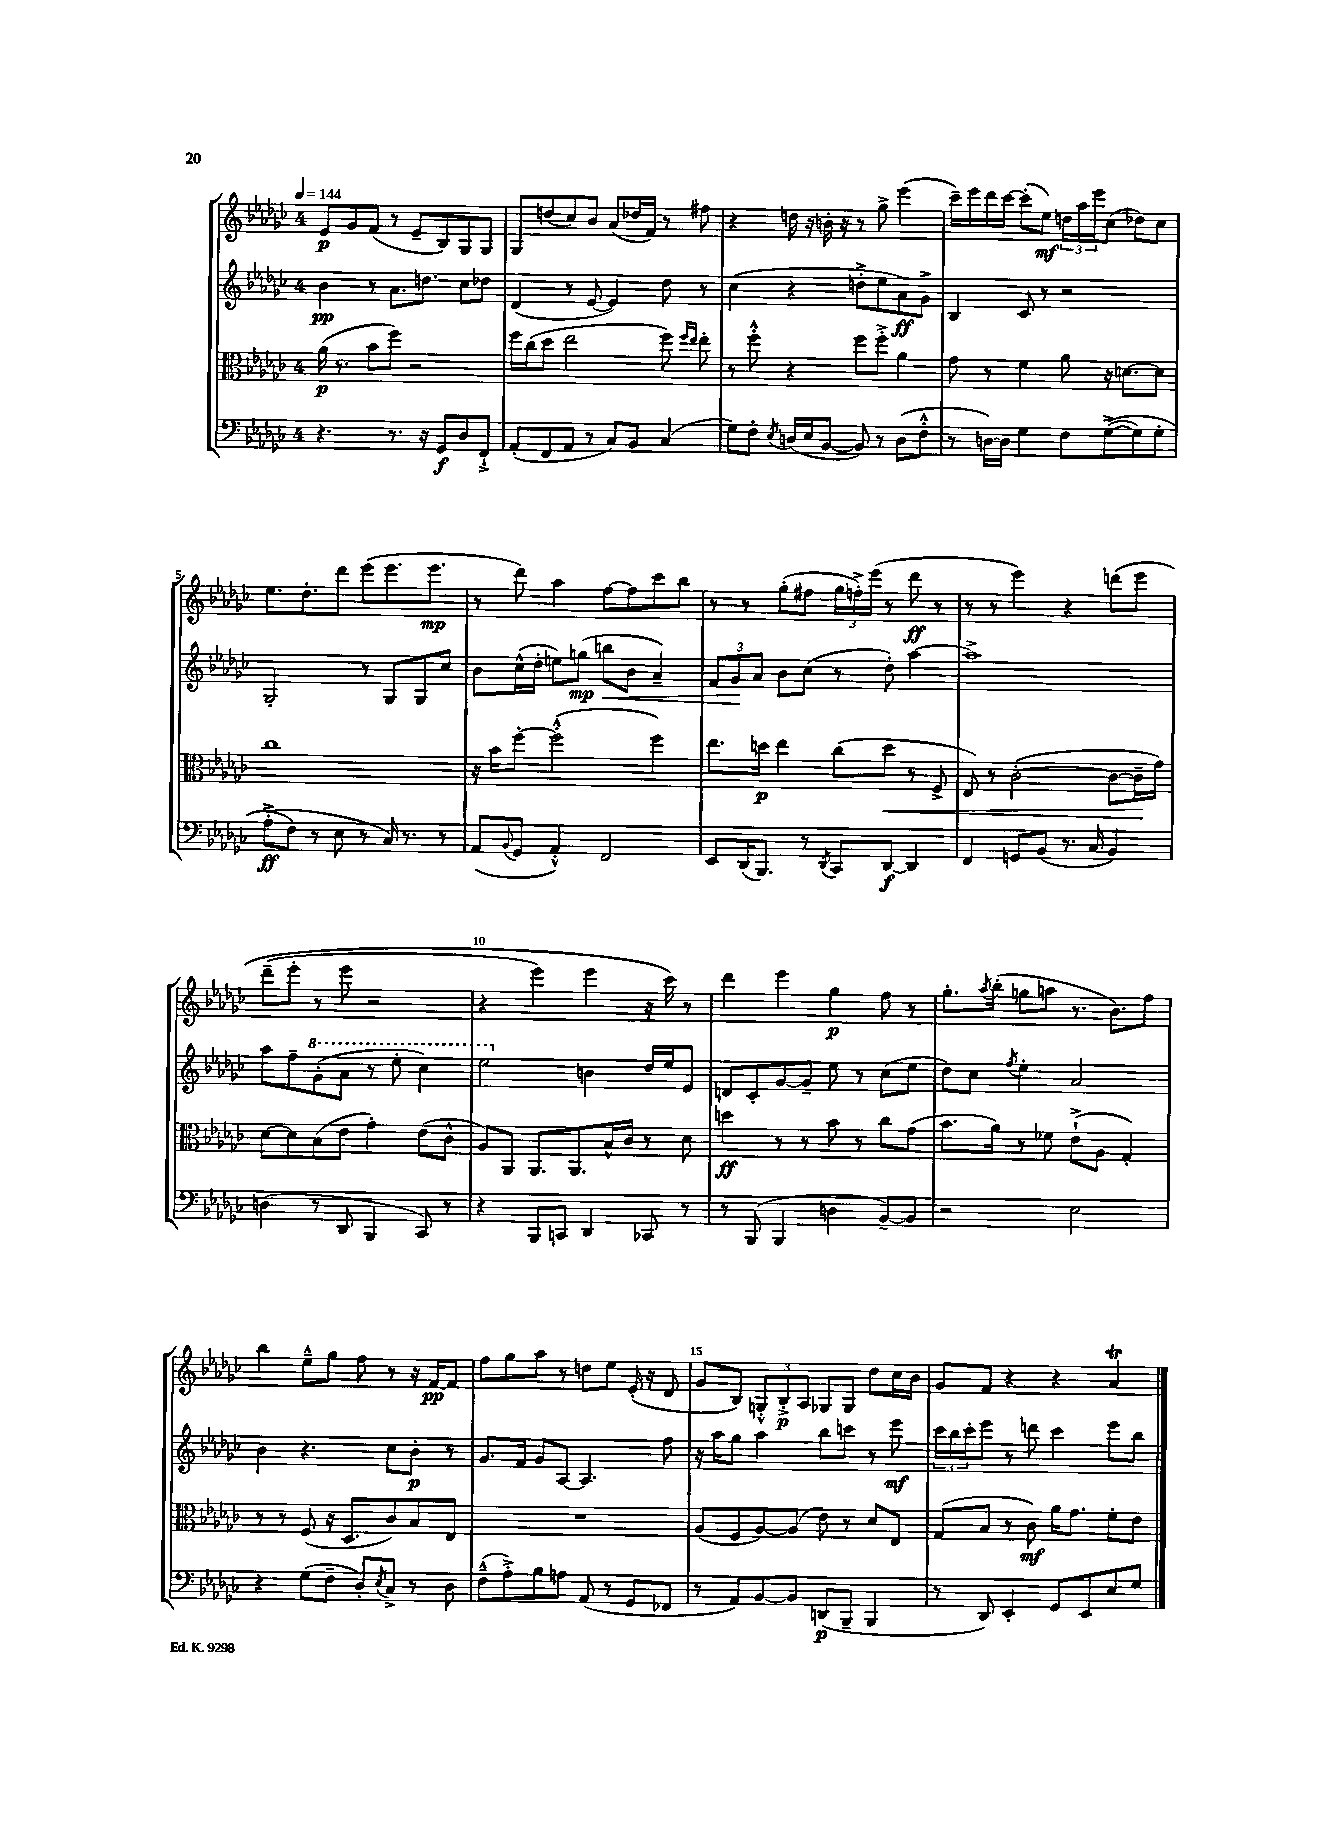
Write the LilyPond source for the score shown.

<<
\new StaffGroup <<
\new Staff = "s0" {
    \clef treble \key ges \major \once \override Staff.TimeSignature.style = #'single-digit \time 4/4 \tempo 4 = 144
    ees'8\p ges'8 f'8( r8 ees'8-- bes8) ges8 ges8 |
    ges8 d''8( ces''8) bes'8 aes'8( des''16 f'16) r8 fis''8 |
    r4 d''16 r16 b'16-. r16 r8 ges''8-> ees'''4( |
    ces'''16--) ees'''16 des'''16 ces'''16~ ces'''8-.( ees''8\mf) \tuplet 3/2 { d''16 aes''16 ees'''16 } ces''8( des''8) ces''8 |
    ees''8. des''8.-. des'''8 ees'''8( ees'''8. ees'''8.\mp |
    r8 des'''8) aes''4 f''8~ f''8 ces'''8 bes''8 |
    r8 r8 ges''8-.( fis''8 \tuplet 3/2 { ges''16 f''16-.->) ees'''16( } r8 des'''8\ff r8 |
    r8 r8 ees'''4) r4 d'''8\( ees'''8 |
    des'''8--( ees'''8-. r8 ees'''8 r2 |
    r4 ees'''4) ees'''4 r16 ces'''16\) r8 |
    des'''4 ees'''4 ges''4\p f''8 r8 |
    ges''8.-. \acciaccatura { aes''8 } bes''16-.( g''8 a''8 r8. bes'8.) f''8 |
    bes''4 ees''8---^ ges''8 f''8 r8 r16 f'16~\pp f'8 |
    f''8 ges''8 aes''8 r8 d''8 ees''8 ees'16-.( r16 des'8 |
    ges'8 bes8) \tuplet 3/2 { g8-.-^ bes8-.->\p aes8 } ges8 ges8 des''8 ces''16 bes'16 |
    ges'8 f'8 r4 r4 aes'4\trill \bar "|." |
}
\new Staff = "s1" {
    \clef treble \key ges \major \once \override Staff.TimeSignature.style = #'single-digit \time 4/4
    bes'4\pp r8 aes'8. d''8. ces''8 des''8 |
    des'4( r8 ees'8~ ees'4) des''8 r8 |
    ces''4( r4 d''8-.-> ees''8 aes'8\ff) ges'8-> |
    bes4 ces'8 r8 r2 |
    ges2-. r8 ges8 ges8 ces''8 |
    bes'8 ces''16-^( des''16-. e''8) g''8\mp( b''8\< bes'8 aes'4--) |
    \tuplet 3/2 { f'8 ges'8\! aes'8 } bes'8 ces''8( r8 des''8-.) aes''4~ |
    aes''1-> |
    aes''8 f''8-- \ottava #1 ges''8-.( aes''8 r8 ees'''8-. ces'''4) |
    ees'''2 \ottava #0 b'4 des''16 ees''16 ees'8 |
    d'8 ces'8-. ges'8~ ges'8-- ees''8 r8 ces''8( ees''8 |
    des''8) ces''8 \acciaccatura { f''8 } ees''4-. aes'2 |
    bes'4 r4. ces''8 bes'8-.\p r8 |
    ges'8. f'16 ges'8 aes8~ aes4. f''8 |
    r16 aes''16 ges''8 aes''4 bes''8 c'''8 r8 ees'''8\mf |
    \tuplet 3/2 { ces'''16 bes''16 ces'''16-. } ees'''8 r8 d'''8 ces'''4 ees'''8 bes''8 \bar "|." |
}
\new Staff = "s2" {
    \clef alto \key ges \major \once \override Staff.TimeSignature.style = #'single-digit \time 4/4
    aes'16\p( r8. bes'8 f''8) r2 |
    f''16 ces''16( des''8 ees''2 f''8) \grace { f''16 ees''16 } ees''8-. |
    r8 f''8-.-^ r4 f''8 f''8-.-> aes'4 |
    ges'8 r8 f'4 aes'8 r16 d'8.~ d'8 |
    ces''1 |
    r16 bes'16 f''8~-. f''2-.-^( f''4) |
    ees''8. d''16\p ees''4 ces''8( d''8\< r8 f8-> |
    ees8) r8 ces'2~-.( ces'8~ ces'16--\! ges'16) |
    des'8~ des'8 bes8( ees'8 ges'4-.) ees'8( ces'8-^ |
    aes8) aes,8 aes,8. aes,8. bes16-^ ces'16 r8 des'8 |
    d''4\ff r8 r8 bes'8 r8 ces''8 ges'8( |
    bes'8. aes'16) r8 fes'8 ees'8-!->( aes8 ges4-.) |
    r8 r8 f8( r16 des8. ces'8) bes8 ees8 |
    R1 |
    aes8( f8 aes8~) aes8( ees'8) r8 des'8 ees8 |
    ges8( bes8 r8 ces'8\mf) aes'16 ges'8. f'8-. ees'8 \bar "|." |
}
\new Staff = "s3" {
    \clef bass \key ges \major \once \override Staff.TimeSignature.style = #'single-digit \time 4/4
    r4. r8. r16 ges,8\f des8 f,8-!-> |
    aes,8-.( f,8 aes,8 r8 ces8) bes,8 ces4( |
    ges8) f8-. \acciaccatura { ees8 } d16( ees16 bes,8~ bes,8) r8 d8( f8-.-^ |
    r8 d16~) d16 ges4 f8 ges8~->(\( ges8) ges8-. |
    aes8-.->\ff( f8\) r8 ees8 r8 ces16) r8. r8 |
    aes,8( \appoggiatura { bes,8 } ges,8 aes,4-.-^) f,2 |
    ees,8 des,16( bes,,8.) r8 \acciaccatura { des,8 } ces,8 des,8~\f des,4 |
    f,4 g,8 bes,8( r8. ces16 bes,4) |
    d4( r8 des,8 bes,,4 ces,8) r8 |
    r4 bes,,8 c,8 des,4 ces,8 r8 |
    r8 bes,,8( bes,,4 d4 bes,8~--) bes,8 |
    r2 ees2 |
    r4 ges8( f8-- des8-.) \acciaccatura { ees8 } ces8-> r8 des8 |
    f8---^( aes8-.->) bes8 a8 aes,8( r8 ges,8 fes,8 |
    r8 aes,8) bes,8~ bes,8 d,8\p( bes,,8-- bes,,4 |
    r8 des,8) ees,4-. ges,8 ees,8 ees8 ges8 \bar "|." |
}
>>
>>
\layout { \context { \Score \override BarNumber.break-visibility = ##(#f #t #t) barNumberVisibility = #(every-nth-bar-number-visible 5) } }
